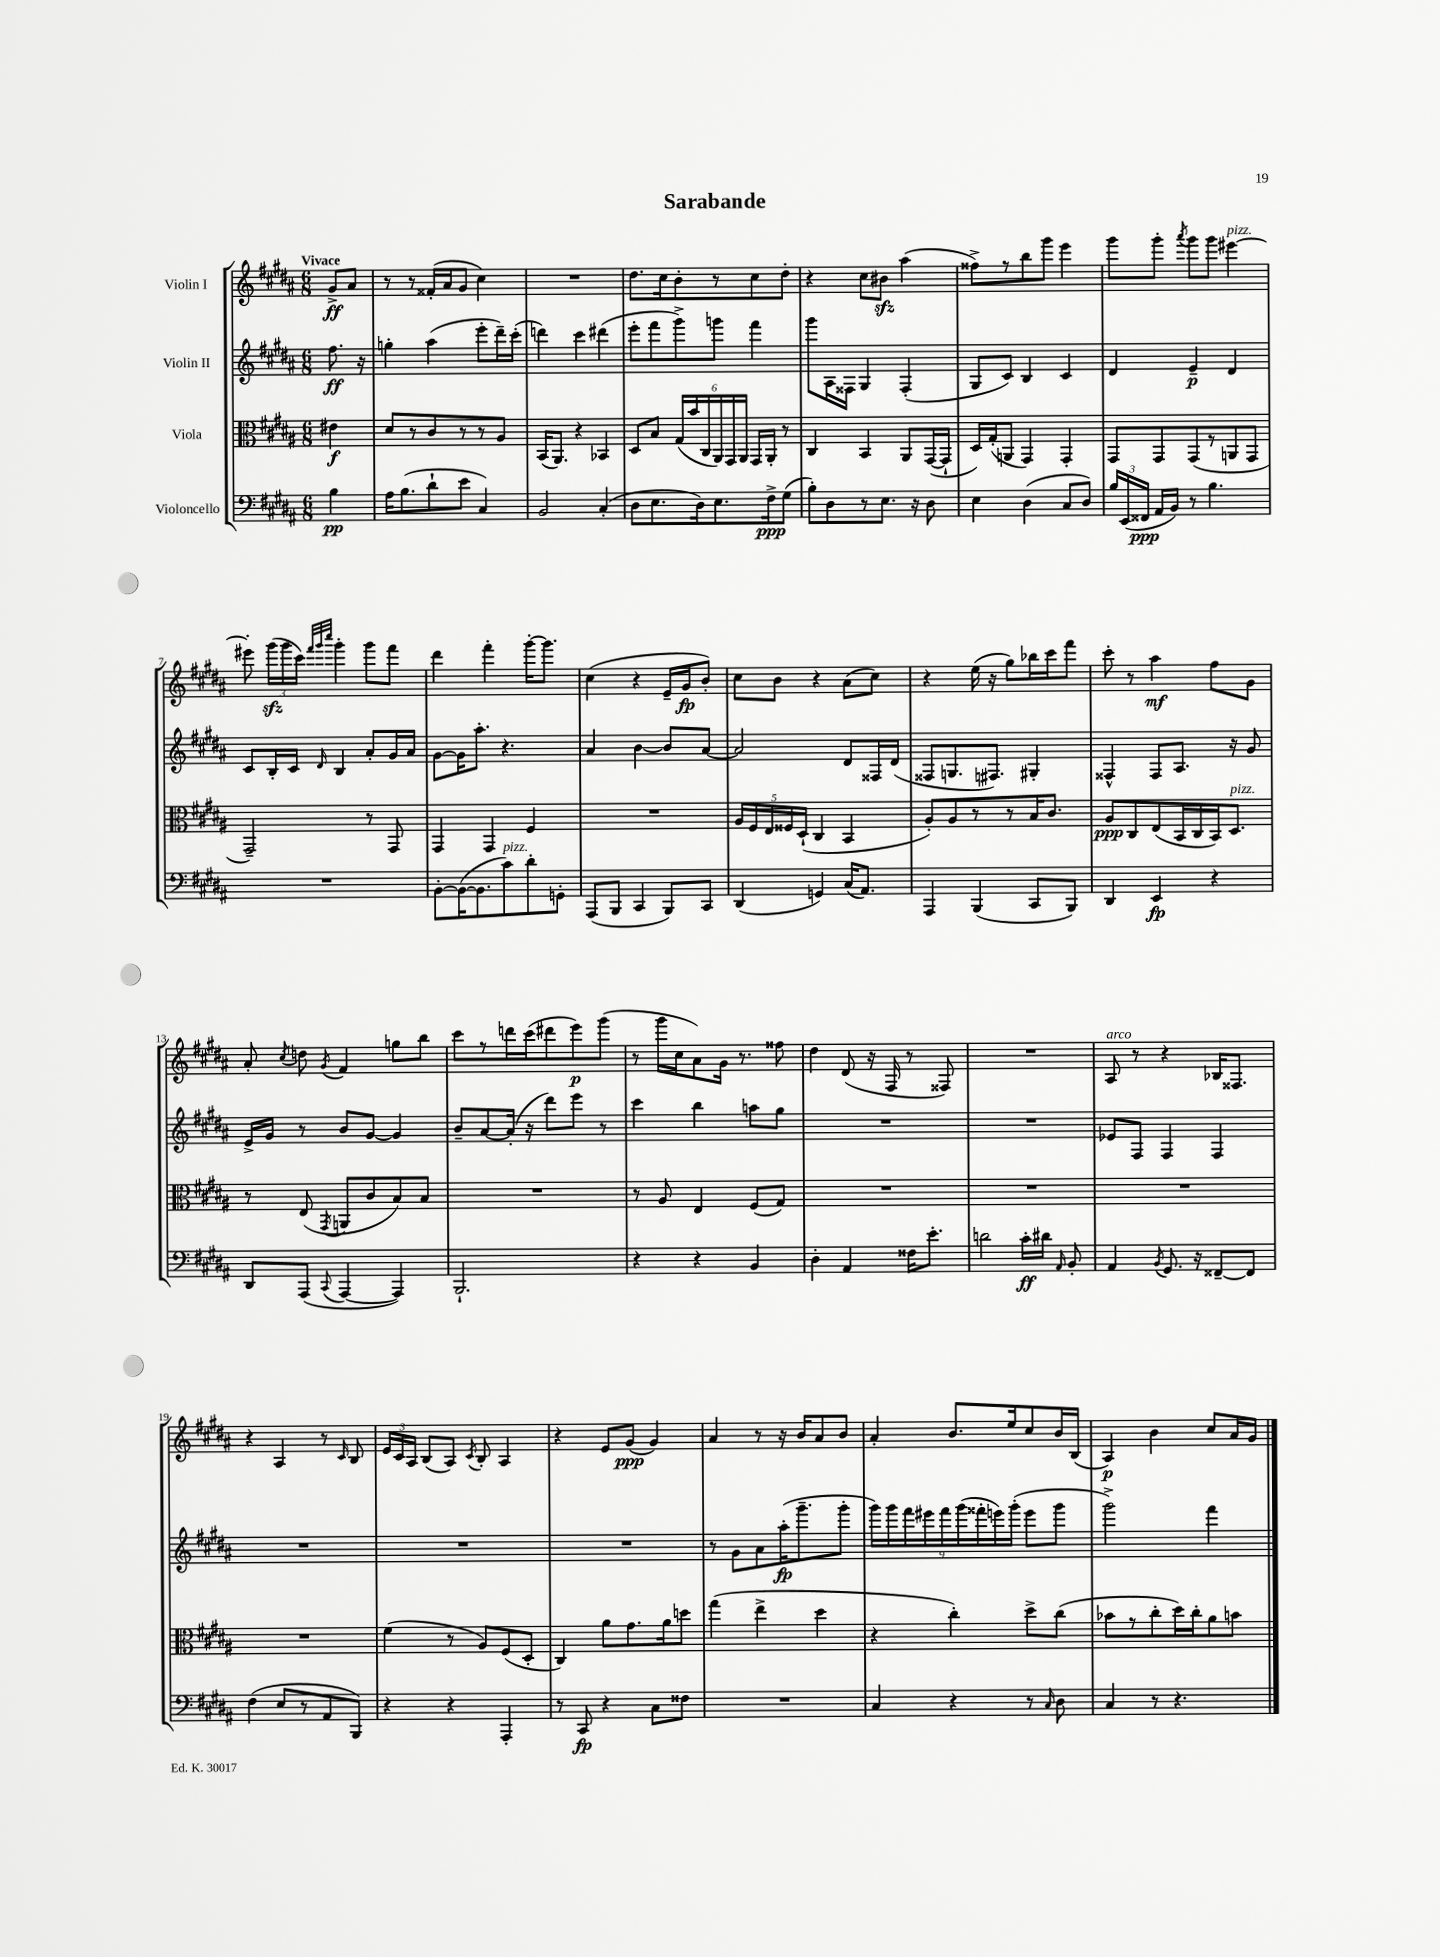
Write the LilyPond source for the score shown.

\header { title = "Sarabande" }
<<
\new StaffGroup <<
\new Staff = "s0" \with { instrumentName = "Violin I" } {
    \clef treble \key b \major \numericTimeSignature \time 6/8 \partial 4 \tempo "Vivace"
    \autoBeamOff gis'8[->\ff ais'8] |
    r8 r8 fisis'16[-.( ais'16 gis'8] cis''4) |
    R2. |
    dis''8.[ cis''16 b'8-. r8 cis''8 dis''8]-. |
    r4 cis''8[ bis'8]\sfz ais''4( |
    fisis''8[->) r8 b''8 gis'''8] e'''4 |
    gis'''8[ gis'''8]-. \acciaccatura { ais'''8 } gis'''8[ gis'''8] eis'''4~^\markup { \italic "pizz." } |
    eis'''8-. \tuplet 3/2 { gis'''16[\sfz( gis'''16 cis'''16]) } \grace { fis'''32[ gis'''32 cis''''32] } gis'''4-. gis'''8[ fis'''8] |
    dis'''4 fis'''4-. gis'''16[~-. gis'''8.] |
    cis''4( r4 e'16[-- gis'16\fp b'8]-.) |
    cis''8[ b'8] r4 ais'8[( cis''8]) |
    r4 e''16( r16 gis''8[) bes''16 cis'''16 fis'''8] |
    cis'''8-. r8 ais''4\mf fis''8[ gis'8] |
    ais'8-. \acciaccatura { cis''8 } d''8 \acciaccatura { gis'8 } fis'4 g''8[ b''8] |
    cis'''8[ r8 d'''16 cis'''16( dis'''8 e'''8\p) gis'''8]( |
    r8 gis'''16[ cis''16 ais'8) gis'16] r8. fisis''8 |
    dis''4 dis'8( r16 fis16 r8 fisis8) |
    R2. |
    ais8^\markup { \italic "arco" } r8 r4 bes16[ fisis8.] |
    r4 ais4 r8 \grace { cis'16 } b8 |
    \tuplet 3/2 { e'16[ cis'16 ais16] } b8[( ais8]) \acciaccatura { cis'8 } b8-. ais4 |
    r4 e'8[ gis'8]\ppp( gis'4) |
    ais'4 r8 r16 b'16[ ais'8 b'8] |
    ais'4-. b'8.[ e''16 cis''8 b'16 b16]( |
    ais4\p) b'4 cis''8[ ais'16 gis'16] \bar "|." |
}
\new Staff = "s1" \with { instrumentName = "Violin II" } {
    \clef treble \key b \major \numericTimeSignature \time 6/8 \partial 4
    \autoBeamOff fis''8.\ff r16 |
    g''4-. ais''4( e'''8[-. dis'''16--) cis'''16]-.( |
    d'''4) cis'''4 dis'''4( |
    e'''8[-. fis'''8 gis'''8->) g'''8] fis'''4 |
    gis'''8[ ais16 fisis16] gis4 fisis4-.( |
    gis8[ cis'8]) b4 cis'4 |
    dis'4 e'4--\p dis'4 |
    cis'8[ b16-. cis'16] \grace { dis'16 } b4 ais'8[-. gis'16 ais'16] |
    gis'8[~ gis'16 ais''8.]-. r4. |
    ais'4 b'4~ b'8[ ais'8]~ |
    ais'2 dis'8[ fisis16 dis'16]( |
    fisis8[ g8. fis8.]) gis4-. |
    fisis4-^ fisis8[ ais8.] r16 gis'8 |
    e'16[-> gis'16] r8 b'8[ gis'8]~ gis'4 |
    b'8[-- ais'8~ ais'16]-.( r16 dis'''8[) e'''8] r8 |
    cis'''4 b''4 a''8[ gis''8] |
    R2. |
    R2. |
    ees'8[ fis8] fis4 fis4 |
    R2. |
    R2. |
    R2. |
    r8 gis'8[ ais'8 ais''16-.\fp( gis'''8.-- gis'''8]-. |
    \tuplet 9/8 { gis'''16[) gis'''16 fis'''16 eis'''16 fis'''16 gis'''16( fisis'''16-. e'''16) gis'''16]-.( } e'''8[ gis'''8] |
    gis'''2->) fis'''4 \bar "|." |
}
\new Staff = "s2" \with { instrumentName = "Viola" } {
    \clef alto \key b \major \numericTimeSignature \time 6/8 \partial 4
    \autoBeamOff eis'4\f |
    dis'8[ r8 cis'8 r8 r8 ais8] |
    b,16[( ais,8.]) r4 bes,4 |
    dis8[ b8] \tuplet 6/4 { gis16[( b'16 cis16 ais,16) gis,16 ais,16] } gis,16[ ais,16]-. r8 |
    cis4 b,4 ais,8[ gis,16~( gis,16]-! |
    dis16[) gis16-.( a,8] gis,4) gis,4-. |
    gis,8[ gis,8 gis,8( r8 a,8 gis,8] |
    gis,2--) r8 gis,8 |
    gis,4 gis,4 fis4 |
    R2. |
    \tuplet 5/4 { ais16[ fis16 e16 fisis16 dis16]-!( } cis4 b,4 |
    ais8[-.) ais8 r8 r8 b16 cis'8.] |
    ais8[\ppp cis8 e8( b,16 cis16 b,16) dis8.]^\markup { \italic "pizz." } |
    r8 e8( \acciaccatura { gis,8 } a,8[ cis'8 b8) b8] |
    R2. |
    r8 ais8 e4 fis8[( gis8]) |
    R2. |
    R2. |
    R2. |
    R2. |
    fis'4( r8 ais8[) fis8( dis8]-. |
    cis4) ais'8[ gis'8. ais'16 d''8] |
    gis''4( e''4-> dis''4 |
    r4 cis''4-.) dis''8[-> cis''8]( |
    bes'8[ r8 cis''8-. dis''16) cis''16-. ais'8 b'8] \bar "|." |
}
\new Staff = "s3" \with { instrumentName = "Violoncello" } {
    \clef bass \key b \major \numericTimeSignature \time 6/8 \partial 4
    \autoBeamOff b4\pp |
    ais16[ b8.( dis'8-! e'8] cis4) |
    b,2 cis4-.( |
    dis8[ e8. dis16) e8. fis16->\ppp gis8]( |
    b8[-.) dis8 r8 e8.] r16 dis8 |
    e4 dis4( cis8[ dis8]) |
    \tuplet 3/2 { b16[ e,16( fisis,16]\ppp } ais,16[ b,16]) r8 b4. |
    R2. |
    b,8[~-. b,16~( b,8. cis'8^\markup { \italic "pizz." }) dis'8-. g,8]-. |
    ais,,8[( b,,8] cis,4 b,,8[) cis,8] |
    dis,4( g,4) cis16[( ais,8.]) |
    ais,,4 b,,4( cis,8[ b,,8]) |
    dis,4 e,4\fp r4 |
    dis,8[ ais,,8]( \appoggiatura { cis,8 } ais,,4~ ais,,4) |
    b,,2.-! |
    r4 r4 b,4 |
    dis4-. ais,4 fisis16[ e'8.]-. |
    d'2 cis'16[-.\ff dis'16] \grace { ais,16 } b,8-. |
    ais,4 \acciaccatura { b,8 } gis,8. r16 fisis,8[~-- fisis,8] |
    fis4( e8[ r8 ais,8 b,,8]) |
    r4 r4 ais,,4-. |
    r8 cis,8\fp r4 cis8[ fisis8] |
    R2. |
    cis4 r4 r8 \grace { cis16 } dis8 |
    cis4 r8 r4. \bar "|." |
}
>>
>>
